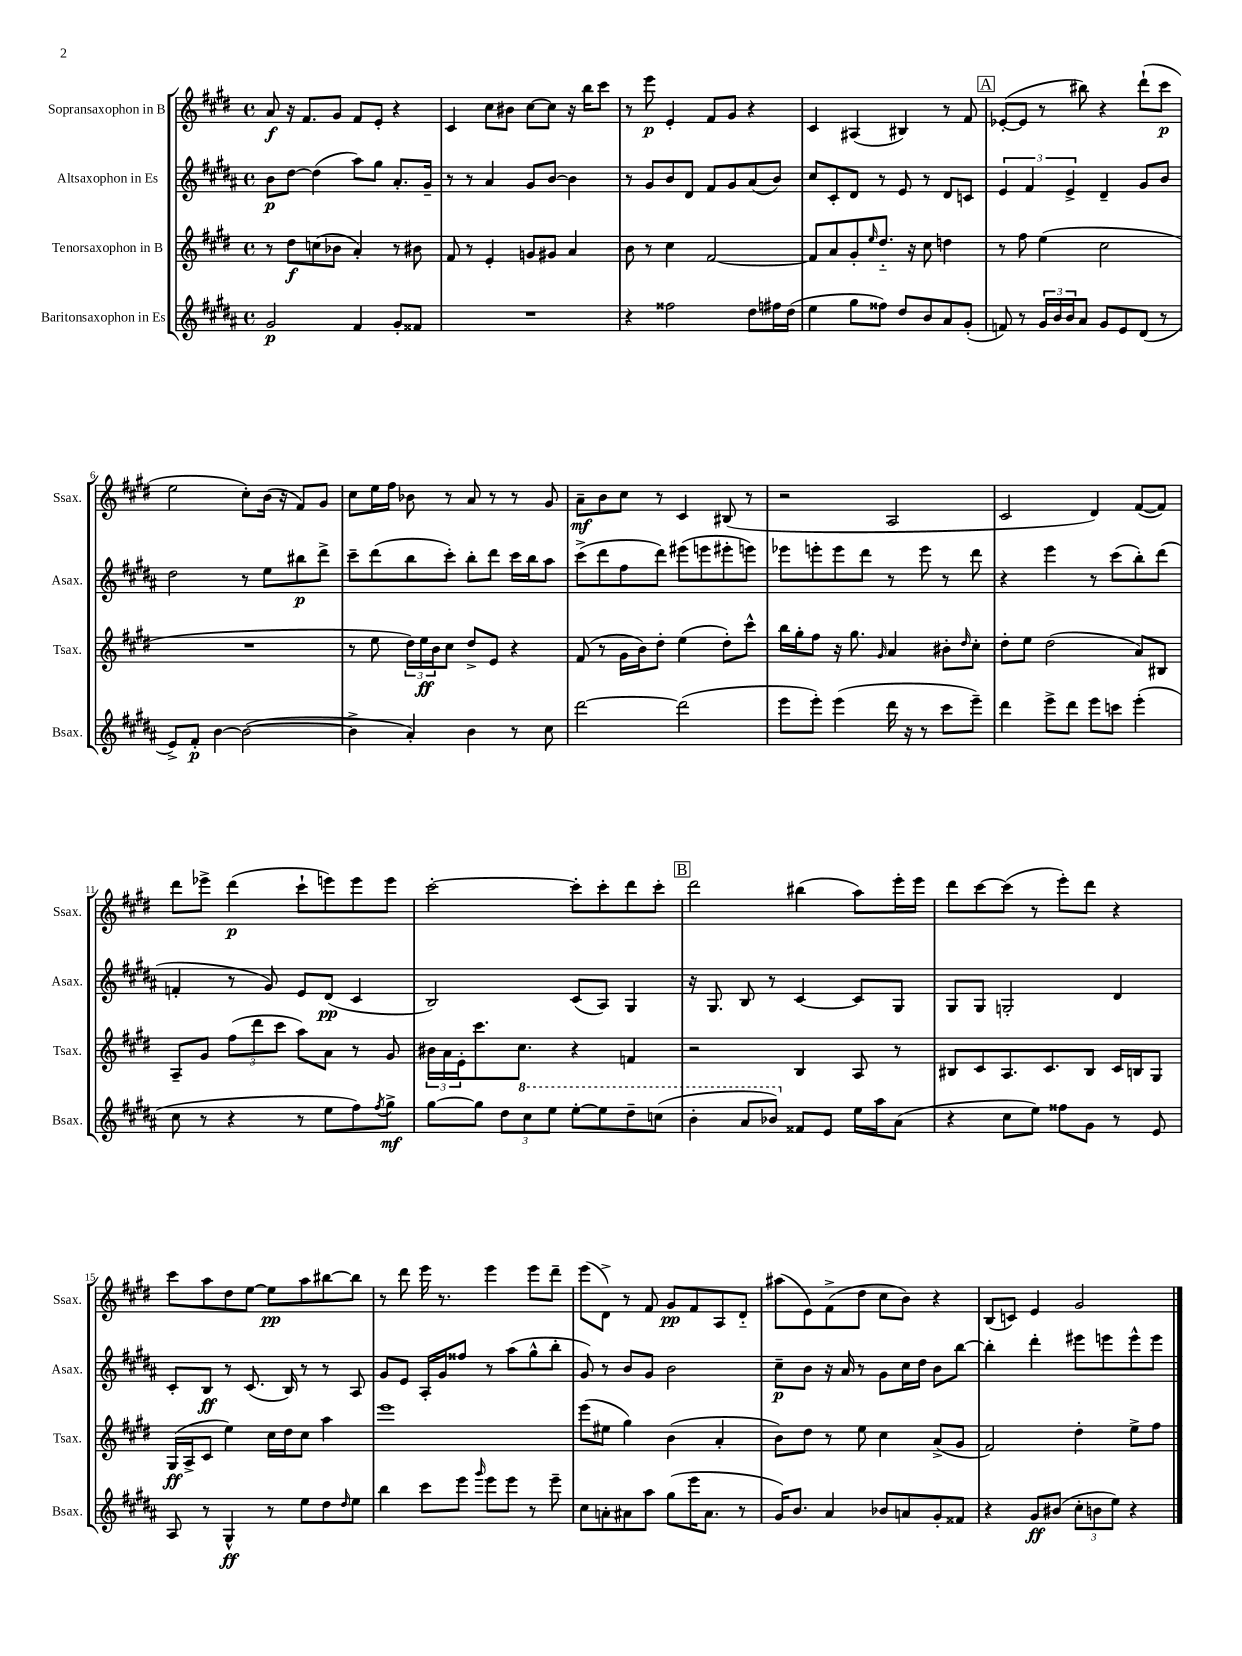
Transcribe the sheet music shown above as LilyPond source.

<<
\new StaffGroup <<
\new Staff = "s0" \with { instrumentName = "Sopransaxophon in B" shortInstrumentName = "Ssax." } {
    \clef treble \key e \major \defaultTimeSignature \time 4/4
    a'8\f r16 fis'8. gis'8 fis'8 e'8-. r4 |
    cis'4 cis''8 bis'8 cis''8~ cis''8 r16 b''16 cis'''8 |
    r8 e'''8\p e'4-. fis'8 gis'8 r4 |
    cis'4 ais4( bis4) r8 fis'8 |
    \mark \markup { \box "A" } ees'8~-.( ees'8 r8 bis''8) r4 dis'''8-!( cis'''8\p |
    e''2 cis''8-.) b'16( r16 fis'8) gis'8 |
    cis''8 e''16 fis''16 bes'8 r8 a'8 r8 r8 gis'8 |
    a'8--\mf b'8 cis''8 r8 cis'4 bis8( r8 |
    r2 a2 |
    cis'2 dis'4) fis'8~( fis'8) |
    dis'''8 ees'''8-> dis'''4\p( cis'''8-! e'''8) e'''8 e'''8 |
    cis'''2~-. cis'''8-. cis'''8-. dis'''8 cis'''8-. |
    \mark \markup { \box "B" } dis'''2 bis''4( a''8) e'''16-. e'''16 |
    dis'''8 cis'''8~ cis'''8( r8 e'''8-.) dis'''8 r4 |
    cis'''8 a''8 dis''8 e''8~ e''8\pp a''8 bis''8~ bis''8 |
    r8 dis'''8 e'''16 r8. e'''4 e'''8 dis'''8-- |
    e'''8( dis'8->) r8 fis'8 gis'8\pp fis'8 a8 dis'8-_ |
    ais''8( e'8) fis'8->( dis''8 cis''8 b'8) r4 |
    b8( c'8) e'4 gis'2 \bar "|." |
}
\new Staff = "s1" \with { instrumentName = "Altsaxophon in Es" shortInstrumentName = "Asax." } {
    \clef treble \key b \major \defaultTimeSignature \time 4/4
    b'8\p dis''8~ dis''4( ais''8) gis''8 ais'8.-. gis'16-- |
    r8 r8 ais'4 gis'8 b'8~ b'4 |
    r8 gis'8 b'8 dis'8 fis'8 gis'8 ais'8( b'8) |
    cis''8 cis'8-. dis'8 r8 e'8 r8 dis'8 c'8 |
    \mark \markup { \box "A" } \tuplet 3/2 { e'4 fis'4 e'4-> } dis'4-- gis'8 b'8 |
    dis''2 r8 e''8 bis''8\p dis'''8-> |
    cis'''8-- dis'''8( b''8 cis'''8-.) b''8-. dis'''8 cis'''16 b''16 ais''8 |
    cis'''8->( dis'''8 fis''8 dis'''8) eis'''8( e'''8 eis'''8-. e'''8) |
    ees'''8 e'''8-. e'''8 dis'''8 r8 e'''8 r8 dis'''8 |
    r4 e'''4 r8 cis'''8( b''8-.) dis'''8( |
    f'4-. r8 gis'8) e'8 dis'8\pp( cis'4 |
    b2) cis'8( ais8) gis4 |
    \mark \markup { \box "B" } r16 gis8. b8 r8 cis'4~ cis'8 gis8 |
    gis8 gis8 g2-. dis'4 |
    cis'8-. b8\ff r8 cis'8.( b16) r8 r8 ais8 |
    gis'8 e'8 ais16-. gis'16 fisis''8 r8 ais''8( gis''8-^ b''8-. |
    gis'8) r8 b'8 gis'8 b'2 |
    cis''8--\p b'8 r16 ais'16 r8 gis'8 cis''16 dis''16 b'8 b''8~ |
    b''4-. dis'''4-. eis'''8 e'''8 e'''8-^ e'''8 \bar "|." |
}
\new Staff = "s2" \with { instrumentName = "Tenorsaxophon in B" shortInstrumentName = "Tsax." } {
    \clef treble \key e \major \defaultTimeSignature \time 4/4
    r8 dis''8\f c''8( bes'8 a'4-.) r8 bis'8 |
    fis'8 r8 e'4-. g'8 gis'8 a'4 |
    b'8 r8 cis''4 fis'2~ |
    fis'8 a'8 gis'8-. \grace { e''16 } dis''8.-_ r16 cis''8 d''4 |
    \mark \markup { \box "A" } r8 fis''8 e''4( cis''2 |
    R1 |
    r8 e''8 \tuplet 3/2 { dis''16) e''16\ff b'16 } cis''8 dis''8-> e'8 r4 |
    fis'8( r8 gis'16 b'16) dis''8-. e''4( dis''8-.) cis'''8-^ |
    b''16 gis''16-. fis''8 r16 gis''8. \grace { gis'16 } a'4 bis'8-. \grace { dis''16 } cis''8-. |
    dis''8-. e''8 dis''2( a'8) bis8 |
    a8-- gis'8 \tuplet 3/2 { fis''8( dis'''8 cis'''8 } a''8) a'8 r8 gis'8 |
    \tuplet 3/2 { bis'16 a'16 e'16-. } cis'''8. cis''8. r4 f'4 |
    \mark \markup { \box "B" } r2 b4 a8 r8 |
    bis8 cis'8 a8. cis'8. bis8 cis'16 b16 gis8 |
    gis16\ff( a16-> cis'8 e''4) cis''16 dis''16 cis''8 a''4 |
    e'''1 |
    e'''8( eis''8 gis''4) b'4( a'4-. |
    b'8) dis''8 r8 e''8 cis''4 a'8->( gis'8 |
    fis'2) dis''4-. e''8-> fis''8 \bar "|." |
}
\new Staff = "s3" \with { instrumentName = "Baritonsaxophon in Es" shortInstrumentName = "Bsax." } {
    \clef treble \key b \major \defaultTimeSignature \time 4/4
    gis'2\p fis'4 gis'8-. fisis'8 |
    R1 |
    r4 fisis''2 dis''8 fis''16 dis''16( |
    e''4 gis''8 fisis''8) dis''8 b'8 ais'8 gis'8-.( |
    \mark \markup { \box "A" } f'8) r8 \tuplet 3/2 { gis'16 b'16 b'16 } ais'8 gis'8 e'8 dis'8( r8 |
    e'8->) fis'8-.\p b'4~ b'2~( |
    b'4-> ais'4-.) b'4 r8 cis''8 |
    dis'''2~ dis'''2( |
    e'''8 e'''8-.) e'''4( dis'''16 r16 r8 cis'''8 e'''8--) |
    dis'''4 e'''8-> dis'''8 e'''8 c'''8 e'''4-.( |
    cis''8 r8 r4 r8 e''8 fis''8) \acciaccatura { fis''8 } gis''8->\mf |
    gis''8~ gis''8 \tuplet 3/2 { dis''8 \ottava #1 cis'''8 e'''8 } e'''8~-. e'''8 dis'''8-- c'''8( |
    \mark \markup { \box "B" } b''4-. ais''8 bes''8) \ottava #0 fisis'8 e'8 e''16 ais''16 ais'8( |
    r4 cis''8 e''8) fisis''8 gis'8 r8 e'8 |
    ais8 r8 gis4-^\ff r8 e''8 dis''8 \grace { dis''16 } e''8 |
    b''4 cis'''8 e'''8 \grace { gis'''16 } e'''8 e'''8 r8 e'''8-- |
    cis''8 a'8-. ais'8 ais''8 gis''8( e'''16 ais'8. r8 |
    gis'16) b'8. ais'4 bes'8 a'8 gis'8-. fisis'8 |
    r4 gis'8\ff bis'8( \tuplet 3/2 { cis''8-. b'8 e''8) } r4 \bar "|." |
}
>>
>>
